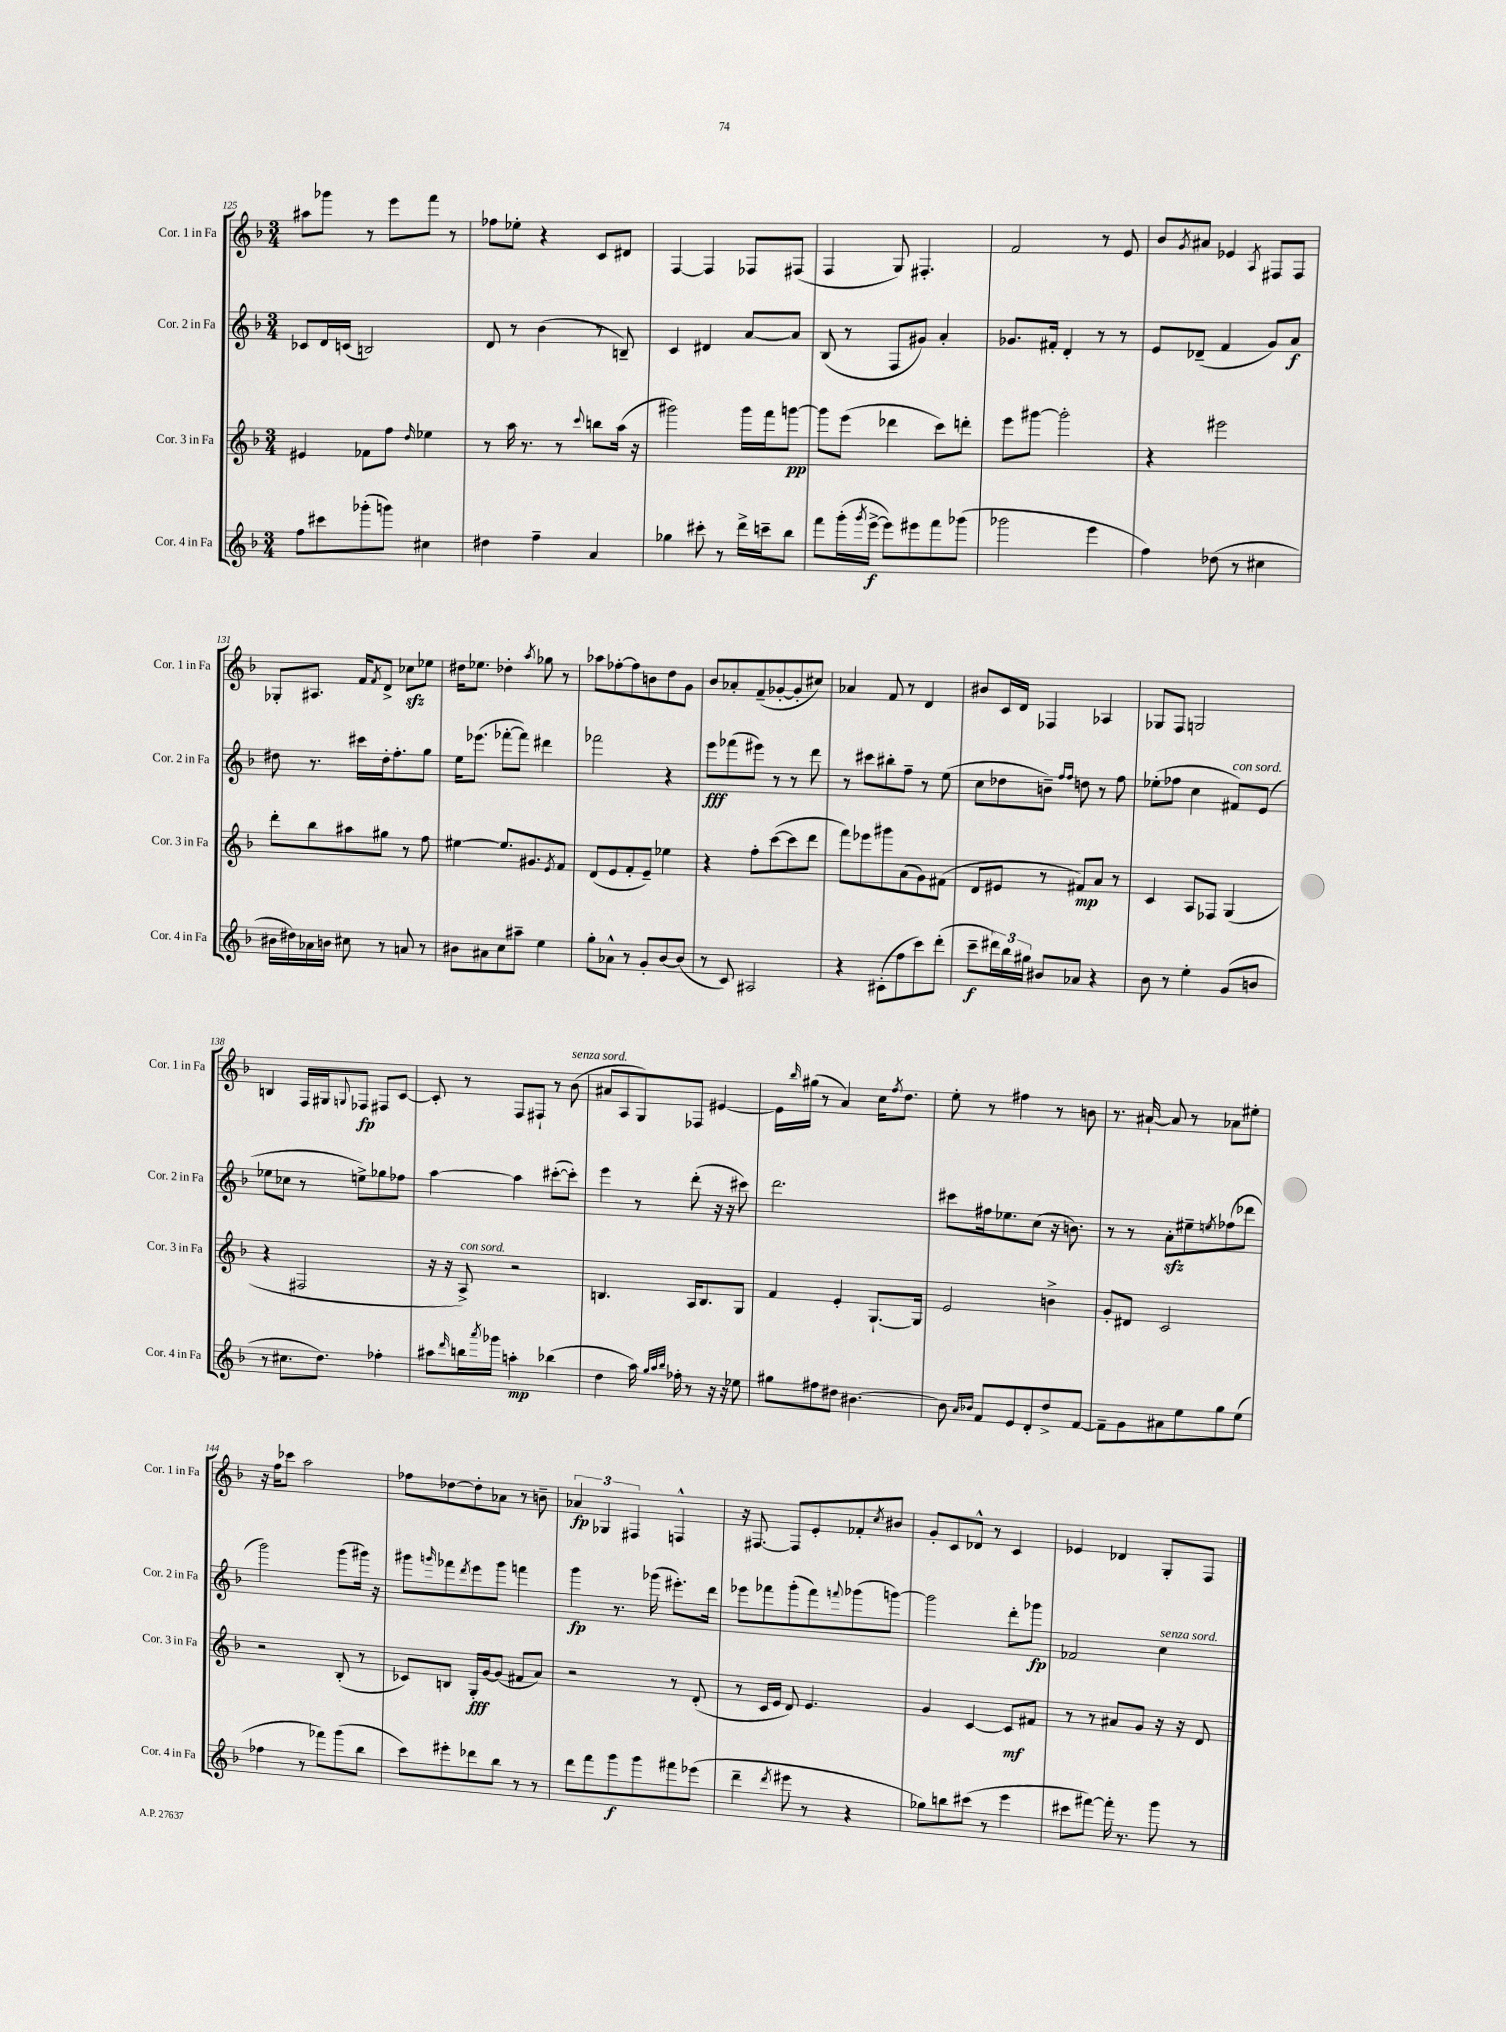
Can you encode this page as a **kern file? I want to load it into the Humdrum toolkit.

**kern	**kern	**kern	**kern
*staff4	*staff3	*staff2	*staff1
*clefG2	*clefG2	*clefG2	*clefG2
*k[b-]	*k[b-]	*k[b-]	*k[b-]
*M3/4	*M3/4	*M3/4	*M3/4
8ff\L	4e#/	8c-/L	8aa#\L
8ccc#\	.	16d/L	8ggg-\J
.	.	(16c/JJ	.
(8ggg-'\	8f-\L	2B/)	8r
8ggg\J)	8ff\J	.	8eee\L
.	16qqdd/	.	.
4cc#\	4ee-\	.	8fff\J
.	.	.	8r
=	=	=	=
4dd#\	8r	8d/	8ff-\L
.	16aa\	8r	8ee-'\J
.	8.r	.	.
4ff~\	.	(4b-\	4r
.	8r	.	.
.	8qqccc/	.	.
4a/	8bb\L	8r	8c/L
.	(16aa\Jk	8B~/)	8d#/J
.	16r	.	.
=	=	=	=
4gg-\	2ggg#\)	4c/	[4F/
8ccc#'\	.	4d#/	4F/]
8r	.	.	.
16ddd^\LL	16ggg#\LL	[8a/L	8F-/L
16ccc~\J	16fff\J	.	.
8bb-\J	[8ggg\J	8a/]J	(8F#/J
=	=	=	=
8fff\L	8ggg\]L	(8B-/	4F/
(16ggg'\L	(8eee\J	8r	.
8qggg/	.	.	.
[16eee^\JJ	.	.	.
8eee\]L)	4ddd-\	8F/L	8G/)
8eee#\	.	8g#/J)	4.F#'/
8fff\	8ccc\L)	4a'/	.
(8ggg-\J	8ddd'\J	.	.
=	=	=	=
2ggg-\	8eee\L	8.g-/L	2f/
.	[8ggg#\J	.	.
.	.	16f#'/Jk	.
.	2ggg#'\]	4d'/	.
4eee\	.	8r	8r
.	.	8r	8e/
=	=	=	=
4ff\)	4r	8e/L	8b-/L
.	.	.	8qg/
.	.	(8d-~/J	8a#/J
(8dd-\	2eee#\	4f/	4e-/
8r	.	.	.
.	.	.	8qA/
4cc#\	.	8g/L)	8F#/L
.	.	8a/J	8F#/J
=	=	=	=
16b#\LL	8ddd'\L	8dd#\	8G-'/L
16dd#\)	.	.	.
16a-\	8bb-\	8.r	8.A#/J
16b\JJ	.	.	.
8cc#\	8aa#\	.	.
.	.	16ccc#\LL	16f/LK
.	.	.	8qf/
8r	8gg#\J	16dd#'\J	8d^/J
.	.	8.ff'\	.
8a/	8r	.	8cc-\L
8r	8ff\	8gg\J	8ee-\J
=	=	=	=
8b#\L	[4ee#\	16ee\LK	16dd#\LK
.	.	(8.eee-\J	8.ee-\J
8a#\	.	.	.
8cc\	8.ee#/]L	[8fff-'\L	4dd-'\
8aa#~\J	.	8fff-\]J)	.
.	8.g#/	.	.
.	.	.	8qaa/
4ee\	.	4ddd#\	8gg-\
.	8qe/	.	.
.	8f/J	.	8r
=	=	=	=
8gg'\L	(8d/L	2fff-\	8aa-\L
8a-^^\J	8e/	.	[8ff-'\
8r	8f'/	.	8ff-\]
8g'/L	8e~/J)	.	8b\
[8b-/	4ee-\	4r	8dd\
(8b-/]J	.	.	8g\J
=	=	=	=
8r	4r	8eee\L	8b-/L
8c/)	.	(8fff-\	8a-'/
2A#/	8ff'\L	8eee#\J)	(8f~/
.	([8ccc\	8r	[8g-'/
.	8ccc\]	8r	8g-'/]
.	8ddd\J	8ddd\	8cc#/J)
=	=	=	=
4r	8fff\L)	8r	4a-/
.	8eee-\	8ccc#\L	.
(8c#'\L	8ggg#\	8bb#'\	8f/
8ff\	(8a\	8ff~\J	8r
8ccc\)	8g\)	8r	4d/
(8ddd'\J	(8f#\J	(8ee\	.
=	=	=	=
8ccc~\L	8d/L	8cc\L	8b#/L
24ddd#\L)	8e#/J	8dd-\	16c/L
24bb-\	.	.	.
.	.	.	16d/JJ
24gg#\JJ	.	.	.
8b#/L	8r	8b~\J)	4F-/
.	.	16qqff/LL	.
.	.	16qqff/JJ	.
8a-/J	8f#/L)	8dd\	.
4r	8a/J	8r	4A-/
.	8r	8ff\	.
=	=	=	=
8b-\	4c/	(8ee-'\L	8G-/L
8r	.	8ff-\J	8F/J
4ee'\	8A/L	4cc\	2G/
.	8F-/J	.	.
(8g/L	(4G/	8f#/L)	.
8b/J	.	(8e/J	.
=	=	=	=
8r	4r	8ee-\L	4B/
8.cc#\L	.	8cc-\J	.
.	2F#/	8r	16F/LL
8.dd\J)	.	.	16G#/J
.	.	.	8qqG/
.	.	8ee^\L)	8F-/J
4ff-'\	.	8gg-\	8F#/L
.	.	8ff-\J	[8c/J
=	=	=	=
8aa#\L	16r	[4aa\	8c'/]
.	16r	.	.
16qqddd/	.	.	.
16bb\L	8A^/)	.	8r
8qaaa/	.	.	.
16ggg-\JJ	.	.	.
4aa'\	2r	4aa\]	8F/L
.	.	.	8F#`/J
(4bb-\	.	([8ccc#'\L	8r
.	.	8ccc#'\]J)	(8b-\
=	=	=	=
4dd\	4.B/	4eee\	8a#/L
.	.	.	8A/
16aa\)	.	8r	8G/)
32qqgg/LLL	.	.	.
32qqaa/	.	.	.
32qqbb-/JJJ	.	.	.
16ff-'\	.	.	.
8r	16A/LK	(8ddd'\	8F-/J
.	8.B/	.	.
16r	.	16r	[4e#/
16r	.	16r	.
8ee-\	8G/J	8ccc#\)	.
=	=	=	=
8gg#\L	4f/	2.ddd\	16e#\]LL
.	.	.	16qqbb-/
.	.	.	(16gg#\JJ
8ff#\	.	.	8r
8dd#\J	4e'/	.	4a/)
[4.b#\	.	.	.
.	[8.G`/L	.	16cc\LK
.	.	.	8qff/
.	.	.	8.dd\J
.	16G/]Jk	.	.
=	=	=	=
8b#\]	2e/	8ccc#\L	8ee'\
16qqa/LL	.	.	.
16qqb-/JJ	.	.	.
8f/L	.	16ff#\k	8r
.	.	8.ee-\	.
8e/	.	.	4ff#\
8d'/	.	(8cc\J	.
8dd^/	4b^\	16r	8r
.	.	8.b\)	.
[8f/J	.	.	8b\
=	=	=	=
8f~\]L	8g'/L	8r	8.r
8g\	8d#/J	8r	.
.	.	.	[16a#`/
8a#\	2c/	8a'\L	8a#/]
8ee\	.	8ee#~\	8r
.	.	8qee/	.
8gg\	.	(8ff-\	8a-\L
(8ee\J	.	8ddd-\J	8ee#'\J
=	=	=	=
4ff-\	2r	2ggg\)	16r
.	.	.	16ff\LK
.	.	.	8ccc-\J
8r	.	.	2aa\
8fff-\L)	.	.	.
(8ggg\	(8B-'/	(8ggg\L	.
8bb-\J	8r	16ggg#\Jk)	.
.	.	16r	.
=	=	=	=
8ccc\L)	8c-/L)	8ggg#\L	8ff-\L
.	.	16qqggg/	.
8eee#'\	8B/J	8fff-\	[8dd-\
.	.	8qddd/	.
8ddd-\	16G'/LL	8eee\	8dd-'\]
.	[16g/J	.	.
8bb-\J	(8g/]J	8ggg\J	8a-\J
8r	8f#/L	4fff\	8r
8r	8a/J)	.	8b~\
=	=	=	=
8ddd\L	2r	4ggg\	6a-/
8fff\	.	.	.
.	.	.	6G-/
8ggg\	.	8.r	.
.	.	.	6F#/
8ggg\	.	.	.
.	.	(16ggg-\	.
8fff#\	8r	8.eee#'\L)	4F^^/
(8eee-\J	(8d'/	.	.
.	.	16ddd\Jk	.
=	=	=	=
4ddd~\	8r	8eee-\L	16r
.	.	.	[8.F#/
.	16c/LL	8fff-\	.
.	16e/JJ	.	.
8qddd/	.	.	.
8eee#\	8d/)	(8ggg'\	8F#/]L
8r	4.e/	8fff-\)	8e'/
.	.	8qqfff/	.
4r	.	(8ggg-\	8f-'/
.	.	.	8qcc/
.	.	[8ggg\J)	8b#/J
=	=	=	=
8gg-\L)	4g/	2ggg\]	8g'/L
8bb\	.	.	8c/
(8ccc#\J	[4c/	.	8d-^^/J
8r	.	.	8r
4eee\	8c/]L	8ddd'\L	4c/
.	8f#/J	8ggg-\J	.
=	=	=	=
8ccc#\L	8r	2f-/	4e-/
[8fff#\J)	8r	.	.
16fff#'\]	8a#/L	.	4d-/
8.r	.	.	.
.	8g/J	.	.
8ggg\	16r	4cc\	8G'/L
.	16r	.	.
8r	8d/	.	8F/J
==	==	==	==
*-	*-	*-	*-
